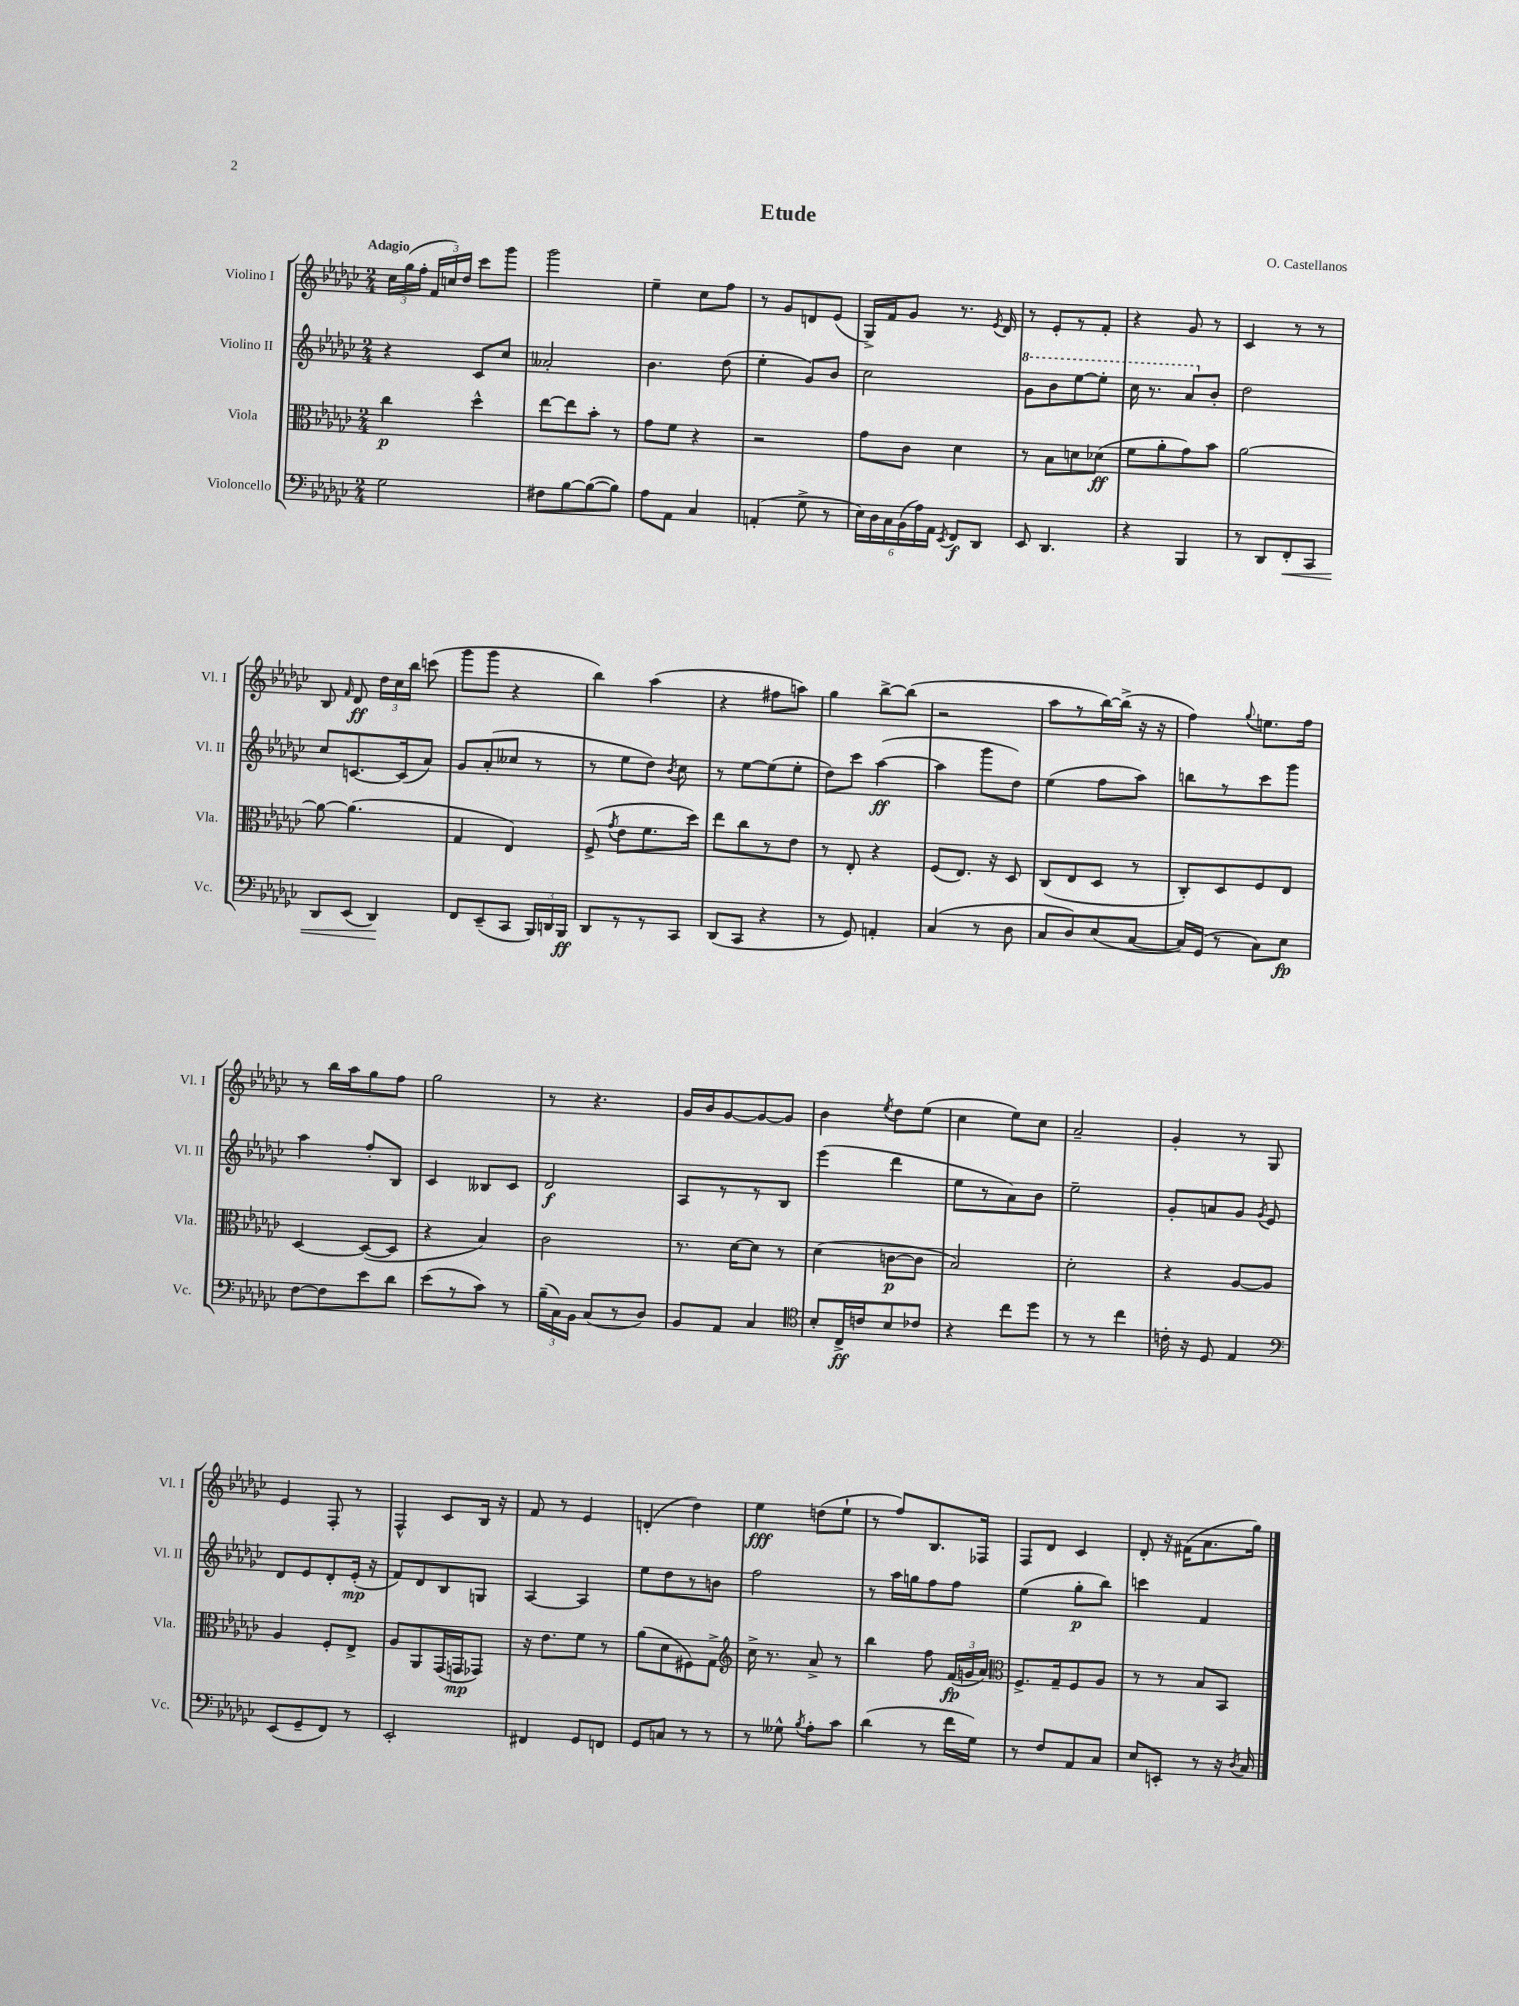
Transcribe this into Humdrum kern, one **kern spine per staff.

**kern	**dynam	**kern	**dynam	**kern	**dynam	**kern	**dynam
*part4	*part4	*part3	*part3	*part2	*part2	*part1	*part1
*staff4	*staff4	*staff3	*staff3	*staff2	*staff2	*staff1	*staff1
*I"Violoncello	*	*I"Viola	*	*I"Violino II	*	*I"Violino I	*
*I'Vc.	*	*I'Vla.	*	*I'Vl. II	*	*I'Vl. I	*
*clefF4	*	*clefC3	*	*clefG2	*	*clefG2	*
*k[b-e-a-d-g-c-]	*	*k[b-e-a-d-g-c-]	*	*k[b-e-a-d-g-c-]	*	*k[b-e-a-d-g-c-]	*
*M2/4	*	*M2/4	*	*M2/4	*	*M2/4	*
=1	=1	=1	=1	=1	=1	=1	=1
!	!	!	!	!	!	!LO:TX:a:B:t=Adagio	!
2G-\	.	4cc-\	p	4r	.	24cc-\LL	.
.	.	.	.	.	.	(24gg-\	.
.	.	.	.	.	.	24ff'\JJ	.
.	.	.	.	.	.	24f/LL	.
.	.	.	.	.	.	24ccn/)	.
.	.	.	.	.	.	24dd-/JJ	.
.	.	4dd-^^\	.	8c-/L	.	8ccc-\L	.
.	.	.	.	8cc-/J	.	8ggg-\J	.
=2	=2	=2	=2	=2	=2	=2	=2
8F#X\L	.	[8ee-\L	.	2a--X'/	.	2ggg-\	.
[8B-\	.	8ee-\]	.	.	.	.	.
(8B-\_	.	8b-'\J	.	.	.	.	.
8B-\J])	.	8r	.	.	.	.	.
=3	=3	=3	=3	=3	=3	=3	=3
8A-\L	.	8g-\L	.	4.b-\	.	4ee-~\	.
8AA-\J	.	8f\J	.	.	.	.	.
4C-/	.	4r	.	.	.	8cc-\L	.
.	.	.	.	(8dd-\	.	8ff\J	.
=4	=4	=4	=4	=4	=4	=4	=4
(4AAn'/	.	2r	.	4ee-'\	.	8r	.
.	.	.	.	.	.	8g-/L	.
8G-^\	.	.	.	8g-/L)	.	8dn/	.
8r	.	.	.	8b-/J	.	(8e-/J	.
=5	=5	=5	=5	=5	=5	=5	=5
24E-\LL)	.	8g-\L	.	2cc-\	.	16G-^/LL)	.
24D-\	.	.	.	.	.	.	.
.	.	.	.	.	.	16f/J	.
24C-\	.	.	.	.	.	.	.
(24BB-\	.	8c-\J	.	.	.	8g-/J	.
24A-\)	.	.	.	.	.	.	.
24AA-\JJ	.	.	.	.	.	.	.
8qEE-/	.	.	.	.	.	.	.
8FF/L	f	4d-\	.	.	.	8.r	.
8DD-/J	.	.	.	.	.	.	.
.	.	.	.	.	.	8qe-/	.
.	.	.	.	.	.	16d-/	.
=6	=6	=6	=6	=6	=6	=6	=6
*	*	*	*	*8va	*	*	*
8EE-/	.	8r	.	8gg-\L	.	8r	.
4.DD-/	.	8B-\L	.	8bb-\	.	8e-'/L	.
.	.	8dn\	.	[8eee-\	.	8r	.
.	.	(8d-X\J	ff	8eee-'\J]	.	8f'/J	.
=7	=7	=7	=7	=7	=7	=7	=7
4r	.	8f\L	.	16ccc-\	.	4r	.
.	.	.	.	8.r	.	.	.
.	.	8a-'\	.	.	.	.	.
4BBB-/	.	8g-\)	.	8aa-/L	.	8g-/	.
*	*	*	*	*X8va	*	*	*
.	.	8b-\J	.	8b-'/J	.	8r	.
=8	=8	=8	=8	=8	=8	=8	=8
8r	.	[2a-\	.	2dd-\	.	4c-/	.
8DD-/L	.	.	.	.	.	.	.
!	!LO:HP:b	!	!	!	!	!	!
8FF'/	<	.	.	.	.	8r	.
8CC-/J	.	.	.	.	.	8r	.
!!LO:LB:g=z
=9	=9	=9	=9	=9	=9	=9	=9
8DD-/L	.	8a-\_	.	8cc-/L	.	8B-/	.
.	.	.	.	.	.	16qqf/	.
(8EE-/J	.	(4.a-\]	.	[8.cn/	.	8d-/	ff
4DD-/)	.	.	.	.	.	24dd-\LL	.
.	.	.	.	.	.	24cc-\	.
.	.	.	.	(16c/k]	.	.	.
.	.	.	.	.	.	24bb-\JJ	.
.	.	.	.	8a-/J)	.	(8cccn\	.
.	[	.	.	.	.	.	.
=10	=10	=10	=10	=10	=10	=10	=10
8FF/L	.	4G-/	.	8g-/L	.	8ggg-\L	.
(8EE-~/	.	.	.	(8a-'/	.	8ggg-\J	.
8CC-/J	.	4E-/)	.	8cc--X/J	.	4r	.
24BBB-/LL)	.	.	.	8r	.	.	.
24DDn/	.	.	.	.	.	.	.
24BBB-/JJ	ff	.	.	.	.	.	.
=11	=11	=11	=11	=11	=11	=11	=11
8DD-/L	.	(8F^/	.	8r	.	4bb-\)	.
.	.	8qg-/	.	.	.	.	.
8r	.	8e-\L	.	8ee-\L	.	.	.
8r	.	8.f\	.	8dd-\J)	.	(4aa-\	.
.	.	.	.	8qb-/	.	.	.
8CC-/J	.	.	.	8cc-\	.	.	.
.	.	16dd-\Jk)	.	.	.	.	.
=12	=12	=12	=12	=12	=12	=12	=12
(8DD-/L	.	8ee-\L	.	8r	.	4r	.
8CC-/J	.	8cc-\	.	[8ee-\L	.	.	.
4r	.	8r	.	(8ee-\]	.	8ff#X\L	.
.	.	8e-\J	.	8ee-'\J	.	8aan\J)	.
=13	=13	=13	=13	=13	=13	=13	=13
8r	.	8r	.	8dd-\L)	.	4gg-\	.
8GG-/)	.	8E-'/	.	8ccc-\J	.	.	.
4AAn'/	.	4r	.	([4aa-\	ff	[8bb-^\L	.
.	.	.	.	.	.	(8bb-\J]	.
=14	=14	=14	=14	=14	=14	=14	=14
(4C-/	.	(8F/L	.	4aa-\]	.	2r	.
.	.	8.E-/J)	.	.	.	.	.
8r	.	.	.	8ggg-\L	.	.	.
.	.	16r	.	.	.	.	.
8D-\	.	8D-/	.	8dd-\J)	.	.	.
=15	=15	=15	=15	=15	=15	=15	=15
8C-/L	.	(8C-/L	.	(4ee-\	.	8aa-\L	.
8D-/)	.	8E-/	.	.	.	8r	.
(8E-/	.	8D-/J	.	8ff\L	.	[16bb-\L)	.
.	.	.	.	.	.	(16bb-^\JJ]	.
[8C-/J	.	8r	.	8aa-\J)	.	16r	.
.	.	.	.	.	.	16r	.
=16	=16	=16	=16	=16	=16	=16	=16
16C-/LL])	.	8C-'/L)	.	8bbn\L	.	4ff\)	.
(16GG-/JJ	.	.	.	.	.	.	.
8r	.	8D-/	.	8r	.	.	.
.	.	.	.	.	.	8qqgg-/	.
8C-\L)	.	8F/	.	8ccc-\	.	8.een\L	.
8E-\J	fp	8E-/J	.	8ggg-\J	.	.	.
.	.	.	.	.	.	16ff\Jk	.
!!LO:LB:g=z
=17	=17	=17	=17	=17	=17	=17	=17
[8F\L	.	[4D-/	.	4aa-\	.	8r	.
8F\]	.	.	.	.	.	16bb-\LL	.
.	.	.	.	.	.	16aa-\J	.
8e-\	.	(8D-/L_	.	8ff'/L	.	8gg-\	.
8d-\J	.	8D-/J]	.	8B-/J	.	8ff\J	.
=18	=18	=18	=18	=18	=18	=18	=18
(8e-\L	.	4r	.	4c-/	.	2gg-\	.
8r	.	.	.	.	.	.	.
8c-\J)	.	4B-/)	.	8B--X/L	.	.	.
8r	.	.	.	8c-/J	.	.	.
=19	=19	=19	=19	=19	=19	=19	=19
(24B-~\LL	.	2c-\	.	2d-/	f	8r	.
24C-\)	.	.	.	.	.	.	.
24BB-\JJ	.	.	.	.	.	.	.
(8C-/L	.	.	.	.	.	4.r	.
8r	.	.	.	.	.	.	.
8D-/J)	.	.	.	.	.	.	.
=20	=20	=20	=20	=20	=20	=20	=20
8BB-/L	.	8.r	.	8A-/L	.	16g-/LL	.
.	.	.	.	.	.	16b-/J	.
8AA-/J	.	.	.	8r	.	[8g-/	.
.	.	[16d-\KL	.	.	.	.	.
4C-/	.	8d-\J]	.	8r	.	8g-/_	.
.	.	8r	.	8B-/J	.	8g-/J]	.
=21	=21	=21	=21	=21	=21	=21	=21
*clefC4	*	*	*	*	*	*	*
8B-'/L	.	(4d-\	.	(4eee-\	.	4b-\	.
16C-^/L	ff	.	.	.	.	.	.
16cn/J	.	.	.	.	.	.	.
.	.	.	.	.	.	8qee-/	.
8B-/	.	[8cn\L	p	4ddd-\	.	8dd-\L	.
8c-X/J	.	8c\J]	.	.	.	(8ee-\J	.
=22	=22	=22	=22	=22	=22	=22	=22
4r	.	2B-/)	.	8ee-\L	.	4cc-\	.
.	.	.	.	8r	.	.	.
8cc-\L	.	.	.	8a-\)	.	8ee-\L)	.
8dd-\J	.	.	.	8b-\J	.	8cc-\J	.
=23	=23	=23	=23	=23	=23	=23	=23
8r	.	2d-'\	.	2ee-~\	.	2a-~/	.
8r	.	.	.	.	.	.	.
4cc-\	.	.	.	.	.	.	.
=24	=24	=24	=24	=24	=24	=24	=24
16cn'\	.	4r	.	8g-'/L	.	4g-'/	.
16r	.	.	.	.	.	.	.
8D-/	.	.	.	8an/	.	.	.
4E-/	.	[8A-/L	.	8g-/J	.	8r	.
.	.	.	.	8qg-/	.	.	.
.	.	8A-/J]	.	8e-/	.	8G-/	.
!!LO:LB:g=z
=25	=25	=25	=25	=25	=25	=25	=25
*clefF4	*	*	*	*	*	*	*
(8EE-/L	.	4A-/	.	8d-/L	.	4e-/	.
8GG-~/	.	.	.	8e-/	.	.	.
8FF/J)	.	8F'/L	.	8d-'/	.	8F'/	.
8r	.	8E-^/J	.	(16e-'/Jk	mp	8r	.
.	.	.	.	16r	.	.	.
=26	=26	=26	=26	=26	=26	=26	=26
2EE-'/	.	8A-/L	.	8f/L)	.	4F^^/	.
.	.	8AA-/	.	8d-/	.	.	.
.	.	(16GG-/L	.	8B-/	.	8c-/L	.
.	.	16GGn/J	mp	.	.	.	.
.	.	8GG-X/J)	.	8Gn/J	.	16B-/Jk	.
.	.	.	.	.	.	16r	.
=27	=27	=27	=27	=27	=27	=27	=27
4FF#X/	.	16r	.	[4A-/	.	8f/	.
.	.	8.e-\L	.	.	.	.	.
.	.	.	.	.	.	8r	.
8GG-/L	.	8f\J	.	4A-/]	.	4e-/	.
8FFn/J	.	8r	.	.	.	.	.
=28	=28	=28	=28	=28	=28	=28	=28
8GG-/L	.	(8a-\L	.	8ee-\L	.	(4dn'/	.
8Cn/J	.	8d-\	.	8dd-\	.	.	.
8r	.	8F#X\)	.	8r	.	4dd-\)	.
8r	.	8G-^\J	.	8bn\J	.	.	.
=29	=29	=29	=29	=29	=29	=29	=29
*	*	*clefG2	*	*	*	*	*
8r	.	16cc-^\	.	2ff\	.	4ee-\	fff
.	.	8.r	.	.	.	.	.
8G--X^^\	.	.	.	.	.	.	.
8qB-/	.	.	.	.	.	.	.
8A-'\L	.	8a-^/	.	.	.	(8ddn\L	.
8c-\J	.	8r	.	.	.	8ee-`\J	.
=30	=30	=30	=30	=30	=30	=30	=30
(4d-\	.	4bb-\	.	8r	.	8r	.
.	.	.	.	16aa-\LL	.	8ff/L)	.
.	.	.	.	16ggn\J	.	.	.
8r	.	8ff\	.	8ff\	.	8.B-/	.
16f\LL	.	(24f/LL	fp	8ff\J	.	.	.
.	.	24gn/	.	.	.	.	.
16G-\JJ)	.	.	.	.	.	16F-X/Jk	.
.	.	24a-/JJ)	.	.	.	.	.
=31	=31	=31	=31	=31	=31	=31	=31
*	*	*clefC3	*	*	*	*	*
8r	.	8.F^/L	.	(4ee-\	.	8F/L	.
8F/L	.	.	.	.	.	8d-/J	.
.	.	16G-~/k	.	.	.	.	.
8AA-/	.	8F/	.	8gg-'\L	p	4c-/	.
8C-/J	.	8A-/J	.	8bb-\J)	.	.	.
=32	=32	=32	=32	=32	=32	=32	=32
8E-/L	.	8r	.	4cccn\	.	8d-'/	.
8EEn'/J	.	8r	.	.	.	16r	.
.	.	.	.	.	.	(16f#X\KL	.
8r	.	8B-/L	.	4f/	.	8.a-\	.
16r	.	8BB-/J	.	.	.	.	.
8qD-/	.	.	.	.	.	.	.
16C-/	.	.	.	.	.	16gg-\Jk)	.
==	==	==	==	==	==	==	==
*-	*-	*-	*-	*-	*-	*-	*-
